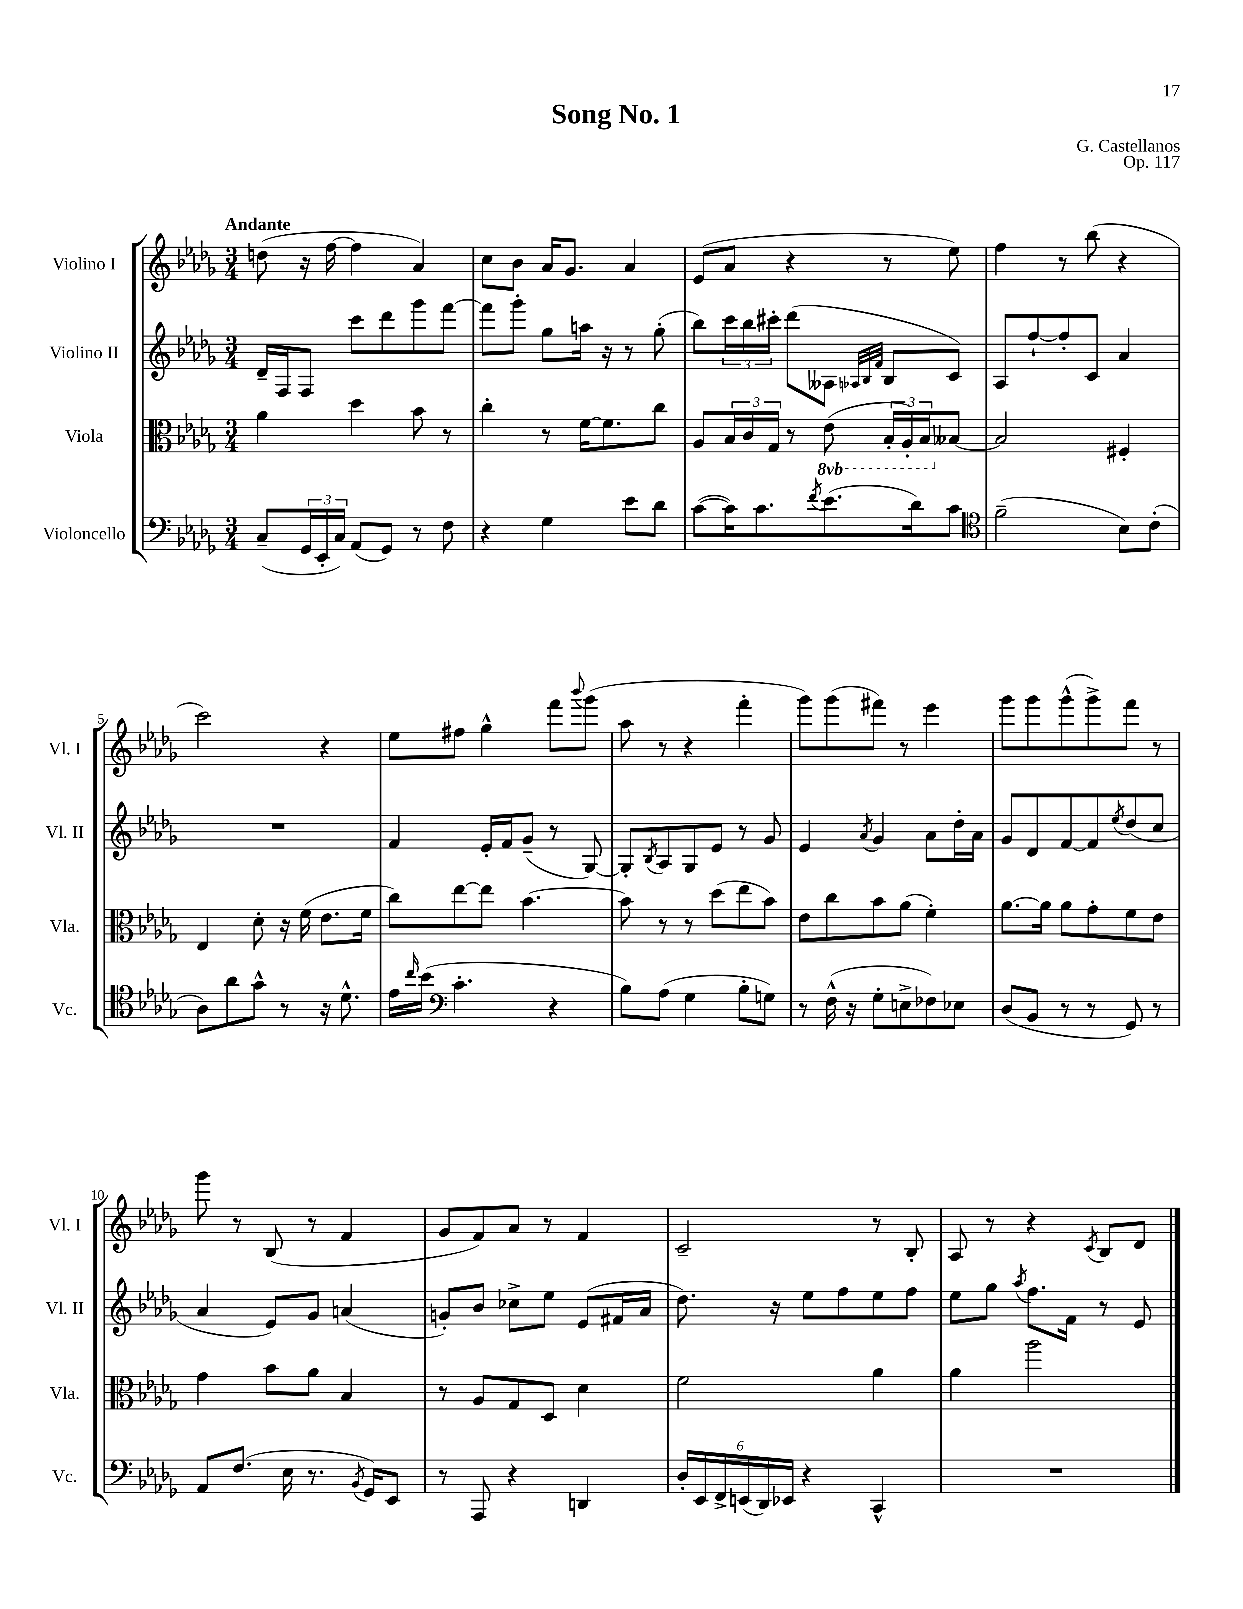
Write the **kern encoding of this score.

**kern	**kern	**kern	**kern
*staff4	*staff3	*staff2	*staff1
*clefF4	*clefC3	*clefG2	*clefG2
*k[b-e-a-d-g-]	*k[b-e-a-d-g-]	*k[b-e-a-d-g-]	*k[b-e-a-d-g-]
*M3/4	*M3/4	*M3/4	*M3/4
(8C~	4a-	16d-~	(8dd
.	.	16F	.
24GG-	.	8F	16r
24EE-'	.	.	.
.	.	.	[16ff
24C)	.	.	.
(8AA-	4dd-	8ccc	4ff]
8GG-)	.	8ddd-	.
8r	8b-	8ggg-	4a-)
8F	8r	[8fff	.
=	=	=	=
4r	4cc'	8fff]	8cc
.	.	8ggg-'	8b-
4G-	8r	8gg-	16a-
.	.	.	8.g-
.	[16f	16aa	.
.	8.f]	16r	.
8e-	.	8r	4a-
8d-	8cc	(8gg-'	.
=	=	=	=
([8c	8A-	8bb-)	(8e-
16c])	24B-	24ccc	8a-
.	24c	24bb-	.
8.c	.	.	.
.	24G-	24ccc#'	.
.	8r	(8ddd-	4r
8qf	.	.	.
(8.e-	(8E-	8A--	.
.	.	32qqA-	.
.	.	32qqB-	.
.	.	32qqf	.
.	24BB-'	8B-	8r
.	24AA-')	.	.
16d-)	.	.	.
.	24BB-	.	.
8c	[8B--	8c)	8ee-)
=	=	=	=
*clefC4	*	*	*
(2f~	2B--]	8A-	4ff
.	.	[8ff`	.
.	.	8ff']	8r
.	.	8c	(8bb-
8B-)	4F#'	4a-	4r
(8c'	.	.	.
=	=	=	=
8A-)	4E-	2.r	2ccc)
8a-	.	.	.
8g-^^	8d-'	.	.
8r	16r	.	.
.	(16f	.	.
16r	8.e-	.	4r
8.d-^^	.	.	.
.	16f	.	.
=	=	=	=
16e-	8cc)	4f	8ee-
16qqcc	.	.	.
(16b-	.	.	.
*clefF4	*	*	*
4.c'	[8ee-	.	8ff#
.	8ee-]	16e-'	4gg-^^
.	.	16f	.
.	[4.b-	(8g-~	.
4r	.	8r	8fff
.	.	.	8qqbbb-
.	.	[8G-)	(8ggg-
=	=	=	=
8B-)	8b-]	8G-']	8aa-
.	.	8qB-	.
(8A-	8r	8A-	8r
4G-	8r	8G-	4r
.	(8dd-	8e-	.
8B-'	8ee-	8r	4fff'
8G)	8b-)	8g-	.
=	=	=	=
8r	8e-	4e-	8ggg-)
(16F^^	8cc	.	(8ggg-
16r	.	.	.
.	.	8qa-	.
8G-'	8b-	4g-	8fff#)
8E^	(8a-	.	8r
8F-)	4f')	8a-	4eee-
8E-	.	16dd-'	.
.	.	16a-	.
=	=	=	=
(8D-	[8.a-	8g-	8ggg-
8BB-	.	8d-	8ggg-
.	16a-]	.	.
8r	8a-	[8f	(8ggg-^^
8r	8g-'	8f]	8ggg-^)
.	.	8qee-	.
8GG-)	8f	(8dd-	8fff
8r	8e-	8cc	8r
=	=	=	=
8AA-	4g-	4a-	8ggg-
(8.F	.	.	8r
.	8b-	8e-)	(8B-
16E-	.	.	.
8.r	8a-	8g-	8r
.	4B-	(4a	4f
8qBB-	.	.	.
16GG-)	.	.	.
8EE-	.	.	.
=	=	=	=
8r	8r	8g')	8g-
8AAA-	8A-	8b-	8f)
4r	8G-	8cc-^	8a-
.	8D-	8ee-	8r
4DD	4d-	(8e-	4f
.	.	16f#	.
.	.	16a-	.
=	=	=	=
24D-'	2f	8.dd-)	2c~
24EE-	.	.	.
24FF^	.	.	.
(24EE	.	.	.
24DD-)	.	.	.
.	.	16r	.
24EE-	.	.	.
4r	.	8ee-	.
.	.	8ff	.
4CC^^	4a-	8ee-	8r
.	.	8ff	8B-'
=	=	=	=
2.r	4a-	8ee-	8A-
.	.	8gg-	8r
.	.	8qaa-	.
.	2aa-	8.ff	4r
.	.	16f	.
.	.	.	8qc
.	.	8r	8B-
.	.	8e-	8d-
==	==	==	==
*-	*-	*-	*-
